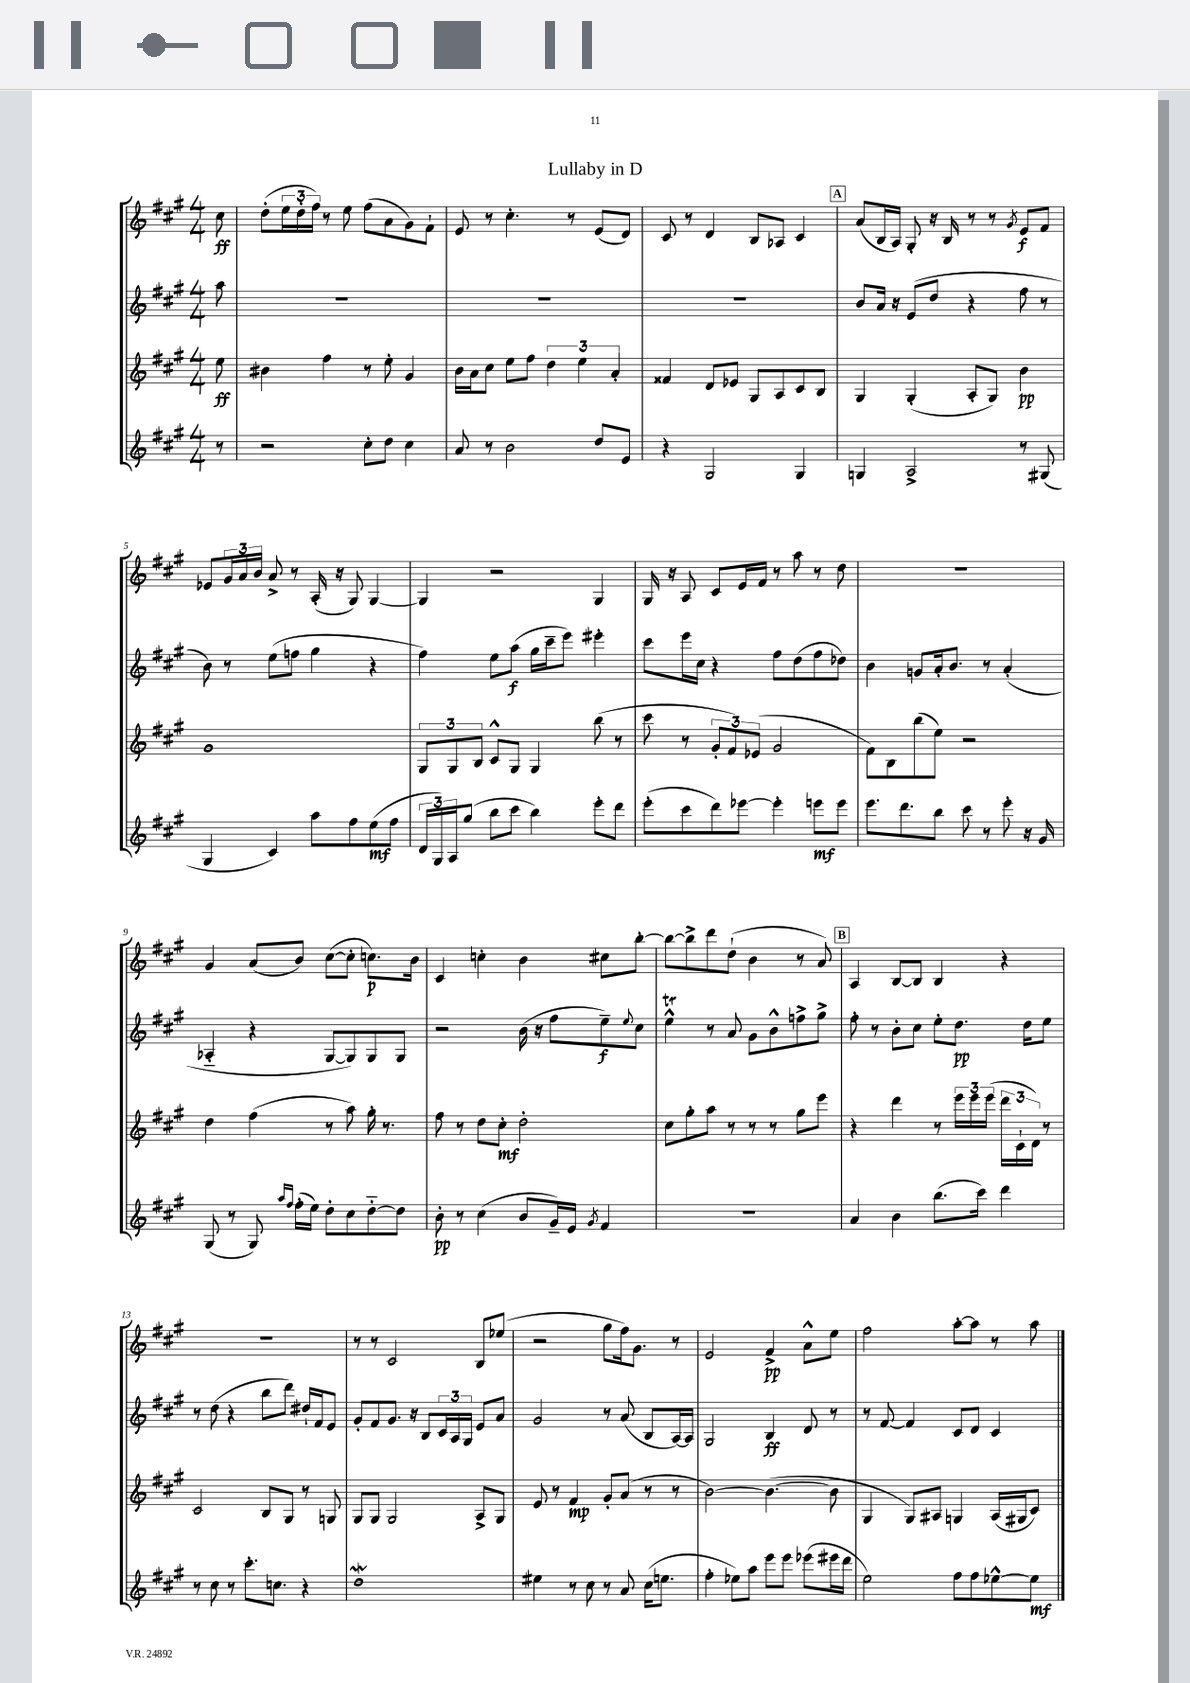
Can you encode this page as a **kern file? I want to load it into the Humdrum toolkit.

**kern	**kern	**kern	**kern
*staff4	*staff3	*staff2	*staff1
*clefG2	*clefG2	*clefG2	*clefG2
*k[f#c#g#]	*k[f#c#g#]	*k[f#c#g#]	*k[f#c#g#]
*M4/4	*M4/4	*M4/4	*M4/4
8r	8ee\	8aa\	8cc#\
=	=	=	=
2r	4b#\	1r	(8dd'\L
.	.	.	24ee\L
.	.	.	24dd'\
.	.	.	24ff#\JJ)
.	4ff#\	.	8r
.	.	.	8ee\
8cc#'\L	8r	.	(8ff#\L
8dd\J	8ee'\	.	8a\
4cc#\	4g#/	.	8g#\)
.	.	.	8f#`\J
=	=	=	=
8a/	16b\LL	1r	8e/
.	16a\J	.	.
8r	8cc#\J	.	8r
2b\	8ee\L	.	4.cc#'\
.	8ff#\J	.	.
.	6dd\	.	.
.	.	.	8r
.	6ee\	.	.
8dd/L	.	.	(8e/L
.	6a'/	.	.
8e/J	.	.	8d/J)
=	=	=	=
4r	4f##/	1r	8c#/
.	.	.	8r
2G#/	8d/L	.	4d/
.	8e-/J	.	.
.	8G#/L	.	8B/L
.	8A/	.	8A-/J
4G#/	8c#/	.	4c#/
.	8B/J	.	.
=	=	=	=
4G/	4G#/	8b/L	(8a/L
.	.	16a/Jk	16B/L
.	.	16r	16A/JJ)
2A^/	(4G#'/	(8e/L	8G#'/
.	.	8dd/J	16r
.	.	.	16B/
.	8A'/L	4r	8r
.	8G#/J)	.	8r
.	.	.	8qg#/
8r	4b\	8ff#\	8e/L
(8G#/	.	8r	8f#/J
=	=	=	=
4G#/	1g#	8b\)	8e-/L
.	.	8r	24g#/L
.	.	.	24a/
.	.	.	24b/JJ
4c#/)	.	(8ee\L	8a^/
.	.	8ff\J	8r
8aa\L	.	4gg#\	(16A'/
.	.	.	16r
8ff#\	.	.	8G#/)
(8ee\	.	4r	[4G#/
8ff#\J	.	.	.
=	=	=	=
24d/LL	12G#/L	4ff#\)	4G#/]
24G#/)	.	.	.
24A/J	12G#/	.	.
(8gg#/J	.	.	.
.	12B/J	.	.
8bb\L	8c#^^/L	8ee\L	2r
8ccc#\J	8G#/J	(8aa\J	.
4bb\)	4G#/	16gg#\LL	.
.	.	16ccc#~\J	.
.	.	8eee\J)	.
8eee'\L	(8bb\	4eee#'\	4G#/
8ddd\J	8r	.	.
=	=	=	=
(8eee'\L	8ccc#\	8ccc#\L	16G#/
.	.	.	16r
8ccc#\	8r	16eee\L	8A/
.	.	16cc#\JJ	.
8ddd\)	12g#'/L	4r	8c#/L
.	12f#/)	.	.
[8eee-\J	.	.	16e/L
.	(12e-/J	.	.
.	.	.	16f#/JJ
4eee-'\]	2g#/	8ff#\L	8r
.	.	(8dd\	8aa\
8eee\L	.	8ff#\	8r
8eee\J	.	8dd-\J)	8dd\
=	=	=	=
8.eee\L	8f#\L)	4b\	1r
.	8B\	.	.
8.ddd\	.	.	.
.	(8bb\	8g/L	.
8bb\J	8ee\J)	16a'/k	.
.	.	8.b/J	.
8ccc#\	2r	.	.
8r	.	8r	.
8eee'\	.	(4a'/	.
16r	.	.	.
16g#/	.	.	.
=	=	=	=
(8G#/	4dd\	4A-'~/	4g#/
8r	.	.	.
8G#/)	(4ff#\	4r	(8a/L
16qqaa/LL	.	.	.
16qqff#/JJ	.	.	.
(16ff#'\LL	.	.	8b/J)
16ee\JJ)	.	.	.
8dd'\L	8r	[8G#/L	([8cc#\L
8cc#\	8aa\)	8G#/])	8cc#'\]J
[8dd'~\	16gg#'\	8G#/	8.cc\L)
.	8.r	.	.
8dd\]J	.	8G#/J	.
.	.	.	16b\Jk
=	=	=	=
8b'\	8ff#\	2r	4c#/
8r	8r	.	.
(4cc#\	8dd\L	.	4cc'\
.	8cc#'\J	.	.
8b/L	2dd'\	(16b\	4b\
.	.	16r	.
16g#~/L)	.	8ff#\L	.
16e/JJ	.	.	.
8qg#/	.	.	.
4f#/	.	8ee~\)	8cc#\L
.	.	8qqee/	.
.	.	8cc#\J	[8bb'\J
=	=	=	=
1r	8cc#\L	4ee^^\	8bb\_L
.	8gg#'\	.	8bb^\]
.	8aa\J	8r	8ddd\
.	8r	8a/	(8dd`\J
.	8r	8g#\L	4b\
.	8r	8b^^\	.
.	8gg#\L	8ff^\	8r
.	8eee\J	8gg#^\J	8a/)
=	=	=	=
4a/	4r	8ff#'\	4A/
.	.	8r	.
4b\	4ddd\	8b'\L	[8B/L
.	.	8cc#\J	8B/]J
(8.bb\L	8r	8ee'\L	4B/
.	24eee\LL	8.dd\J	.
.	24eee\	.	.
16ccc#\Jk)	.	.	.
.	(24eee\JJ	.	.
4ddd\	24ddd\LL	.	4r
.	24c#`\	.	.
.	.	16dd\LK	.
.	24d\JJ)	.	.
.	8r	8ee\J	.
=	=	=	=
8r	2c#/	8r	1r
8cc#\	.	(8dd\	.
8r	.	4r	.
8.ccc#'\L	.	.	.
.	8B/L	8bb\L	.
8.cc\J	.	.	.
.	8G#/J	8ddd\J)	.
4r	8r	16dd#`/LL	.
.	.	16f#/J	.
.	8G/	8e/J	.
=	=	=	=
1dd	8G#/L	8g#'/L	8r
.	8G#/J	8f#/	8r
.	2G#/	8.g#/J	2c#/
.	.	16r	.
.	.	8B/L	.
.	.	24c#/L	.
.	.	24A/	.
.	.	24G#/JJ	.
.	8A^/L	8e/L	8B/L
.	8G#/J	8a/J	(8ee-/J
=	=	=	=
4ee#\	8e/	2g#/	2r
.	8r	.	.
8r	4f#/	.	.
8cc#\	.	.	.
8r	8g#'/L	8r	8gg#\L
8a/	(8a/J	(8a/	16ff#\k)
.	.	.	8.g#\J
(16cc#\LK	8r	8B/L	.
8.ee\J	.	.	.
.	8r	[16A/L)	8r
.	.	16A/]JJ	.
=	=	=	=
4ff#'\	[2b\)	2G#/	2e/
8ee-\L)	.	.	.
8aa\J	.	.	.
8eee\L	(4.b\_	4B/	4f#^/
8eee\J	.	.	.
(8eee-\L	.	8d/	8a^^\L
16eee#\L	8b\]	8r	8ee\J
16ddd\JJ	.	.	.
=	=	=	=
2ee\)	4G#/	8r	2ff#\
.	.	[8f#/	.
.	8G#/L)	4f#/]	.
.	8A#/J	.	.
8ff#\L	4G/	8c#/L	[8aa'\L
8ff#\	.	8d/J	8aa\]J
[8ee-^^\	(16A#/LL	4c#/	8r
.	16G#/J	.	.
8ee-\]J	8c#/J)	.	8aa\
==	==	==	==
*-	*-	*-	*-
